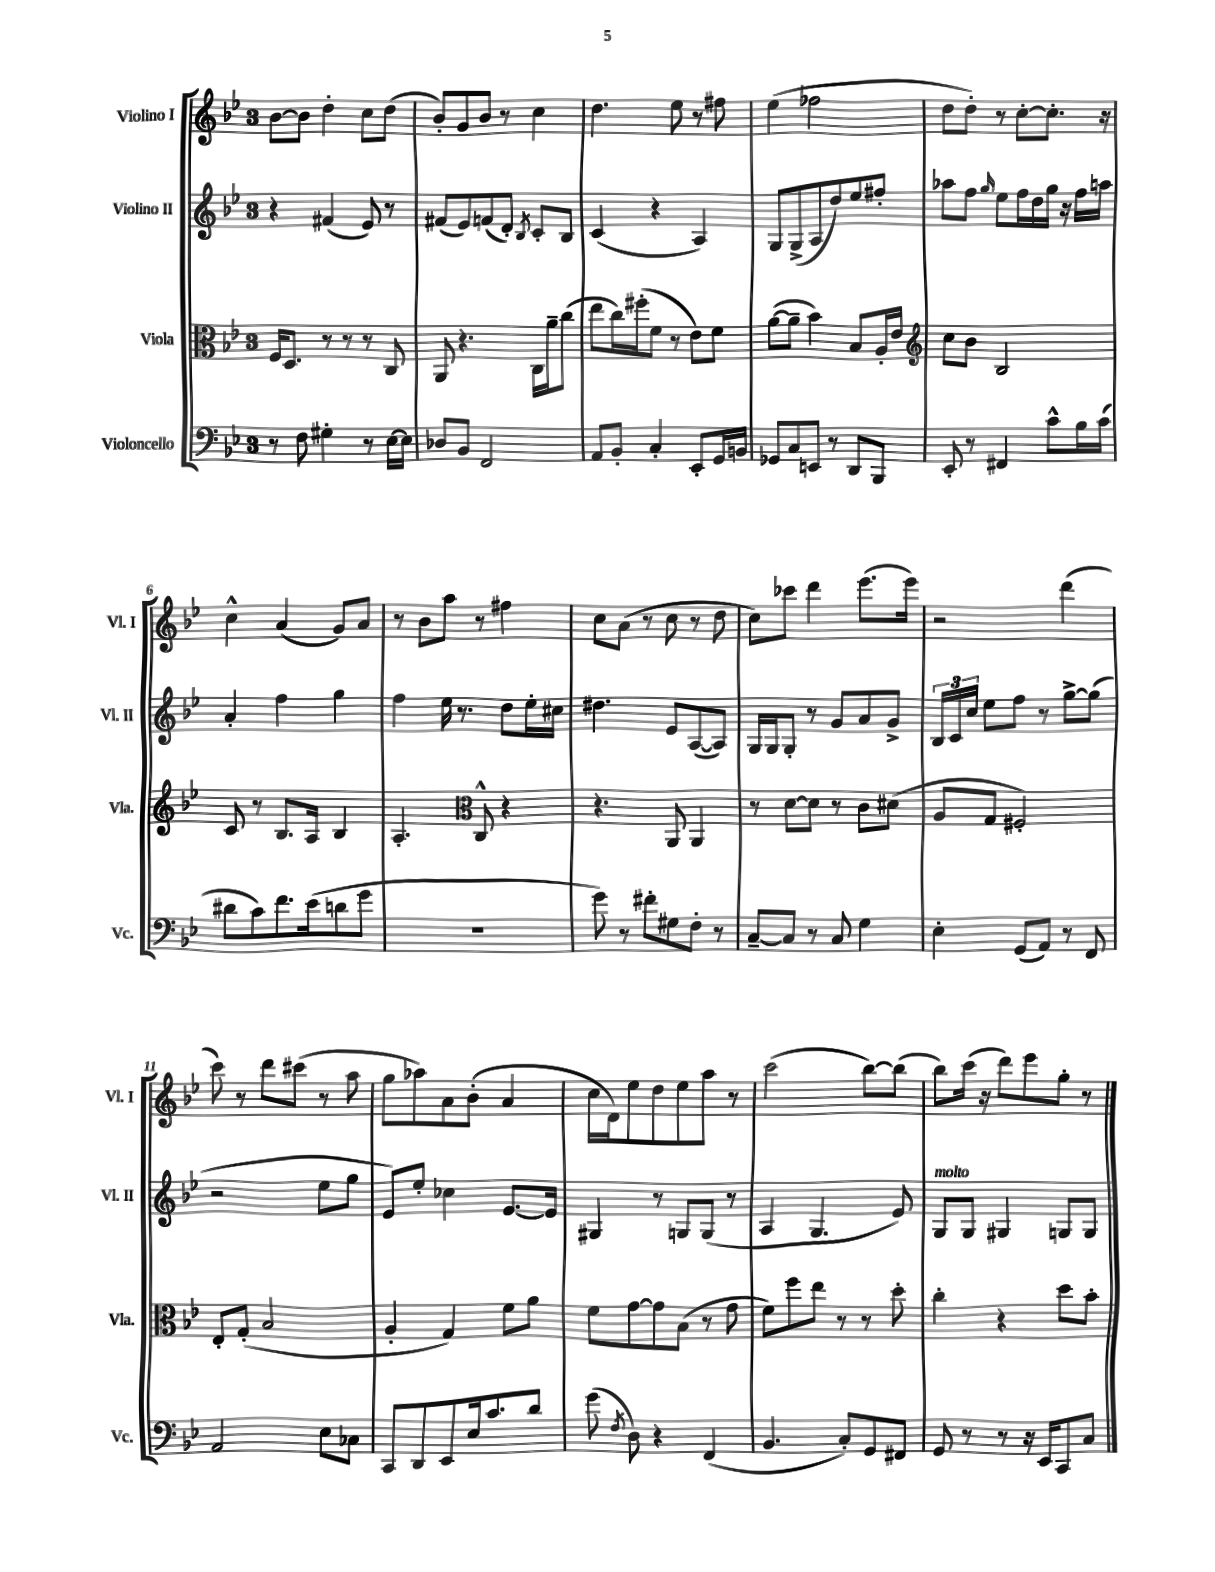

**kern	**kern	**kern	**kern
*staff4	*staff3	*staff2	*staff1
*clefF4	*clefC3	*clefG2	*clefG2
*k[b-e-]	*k[b-e-]	*k[b-e-]	*k[b-e-]
*M3/4	*M3/4	*M3/4	*M3/4
8r	16F/LK	4r	[8b-\L
.	8.D/J	.	.
8F\	.	.	8b-\]J
4G#'\	8r	(4f#/	4dd'\
.	8r	.	.
8r	8r	8e-/)	8cc\L
[16E-\LL	8C/	8r	(8dd\J
16E-\]JJ	.	.	.
=	=	=	=
8D-/L	8AA/	(8f#/L	8b-'/L)
8BB-/J	4.r	8e-/)	8g/
2FF/	.	(8f/	8b-/J
.	.	8d'/J)	8r
.	.	8qB-/	.
.	16C\LL	8c'/L	4cc\
.	16a~\J	.	.
.	(8cc\J	8B-/J	.
=	=	=	=
8AA/L	8ee-\L	(4c/	4.dd\
8BB-'/J	16cc\L)	.	.
.	(16ff#'\J	.	.
4C'/	8f\J	4r	.
.	8r	.	8ee-\
8EE-'/L	8e-\L)	4A/)	8r
16GG/L	8f\J	.	8ff#\
16BB/JJ	.	.	.
=	=	=	=
8GG-/L	([8a\L	8G/L	(4ee-\
8C/	8a~\]J	(8G^/	.
8EE/J	4b-\)	8A/	2ff-\
8r	.	8dd/)	.
8DD/L	8B-/L	8ee-/	.
8BBB-/J	16A'/L	8ff#'/J	.
.	16e-/JJ	.	.
=	=	=	=
*	*clefG2	*	*
8EE-'/	8cc\L	8aa-\L	8dd\L
8r	8b-\J	8ff\J	8dd'\J)
.	.	16qqgg/	.
4FF#/	2B-/	8ee-\L	8r
.	.	16ff\L	[8cc'\L
.	.	16dd\	.
8c^^\L	.	16gg\JJ	8.cc'\]J
.	.	16r	.
16B-\L	.	16ff\LL	.
(16c\JJ	.	16aa\JJ	16r
=	=	=	=
8d#\L	8c/	4a'/	4cc^^\
8c\)	8r	.	.
8.f\	8.B-/L	4ff\	(4a/
(16e-\k	16A/Jk	.	.
8d\	4B-/	4gg\	8g/L)
8g\J	.	.	8a/J
=	=	=	=
2.r	4.A'/	4ff\	8r
.	.	.	8b-\L
.	.	16ee-\	8aa\J
.	.	8.r	.
*	*clefC3	*	*
.	8C^^/	.	8r
.	4r	8dd\L	4ff#\
.	.	16ee-'\L	.
.	.	16cc#\JJ	.
=	=	=	=
8g\)	4.r	4.dd#\	8cc\L
8r	.	.	(8a\J
8f#'\L	.	.	8r
8G#\	8AA/	8e-/L	8cc\
8F'\J	4AA/	([8A/	8r
8r	.	8A/]J)	8dd\
=	=	=	=
[8C~/L	8r	16G/LL	8cc\L)
.	.	16G/J	.
8C/]J	[8d\L	8G'/J	8ccc-\J
8r	8d\]J	8r	4ddd\
8C/	8r	8g/L	.
4G\	8c\L	8a/	(8.eee-\L
.	(8d#\J	8g^/J	.
.	.	.	16eee-\Jk)
=	=	=	=
4E-'\	8A/L	24B-/LL	2r
.	.	24c/	.
.	.	24cc/JJ	.
.	8G/J	8ee-\L	.
(8GG/L	2F#'/)	8ff\J	.
8AA/J)	.	8r	.
8r	.	[8gg^\L	(4ddd\
8FF/	.	(8gg\]J	.
=	=	=	=
2AA/	8E-'/L	2r	8ccc\)
.	(8G'/J	.	8r
.	2B-/	.	8ddd\L
.	.	.	(8ccc#\J
8E-\L	.	8ee-\L	8r
8C-\J	.	8gg\J	8aa\
=	=	=	=
8CC/L	4A'/	8e-/L)	8gg\L
8DD/	.	8ee-'/J	8aa-\)
8EE-/	4G/)	4cc-\	8a\
16E-/k	.	.	(8b-'\J
8.c/	.	.	.
.	8f\L	[8.e-/L	4a/
8d/J	8a\J	.	.
.	.	16e-/]Jk	.
=	=	=	=
(8g\	8f\L	4G#/	16cc\LL
.	.	.	16d\J)
8qF/	.	.	.
8D\)	[8g\	.	8ee-\
4r	8g\]	8r	8dd\
.	(8B-\J	8G/L	8ee-\
(4FF/	8r	(8G/J	8aa\J
.	8g\	8r	8r
=	=	=	=
4.BB-/	8f\L)	4A/	(2ccc\
.	8ff\	.	.
.	8ee-\J	4.G/	.
8C'/L)	8r	.	.
8GG/	8r	.	[8bb-\L)
8FF#/J	8dd'\	8e-/)	(8bb-\]J
=	=	=	=
8GG/	4cc'\	8G/L	8bb-\L)
8r	.	8G/J	(16ccc\Jk
.	.	.	16r
8r	4r	4G#/	8ddd\L)
16r	.	.	8eee-\
16EE-/LK	.	.	.
8CC/	8dd\L	8G/L	8gg'\J
8C/J	8b-'\J	8G/J	8r
==	==	==	==
*-	*-	*-	*-
